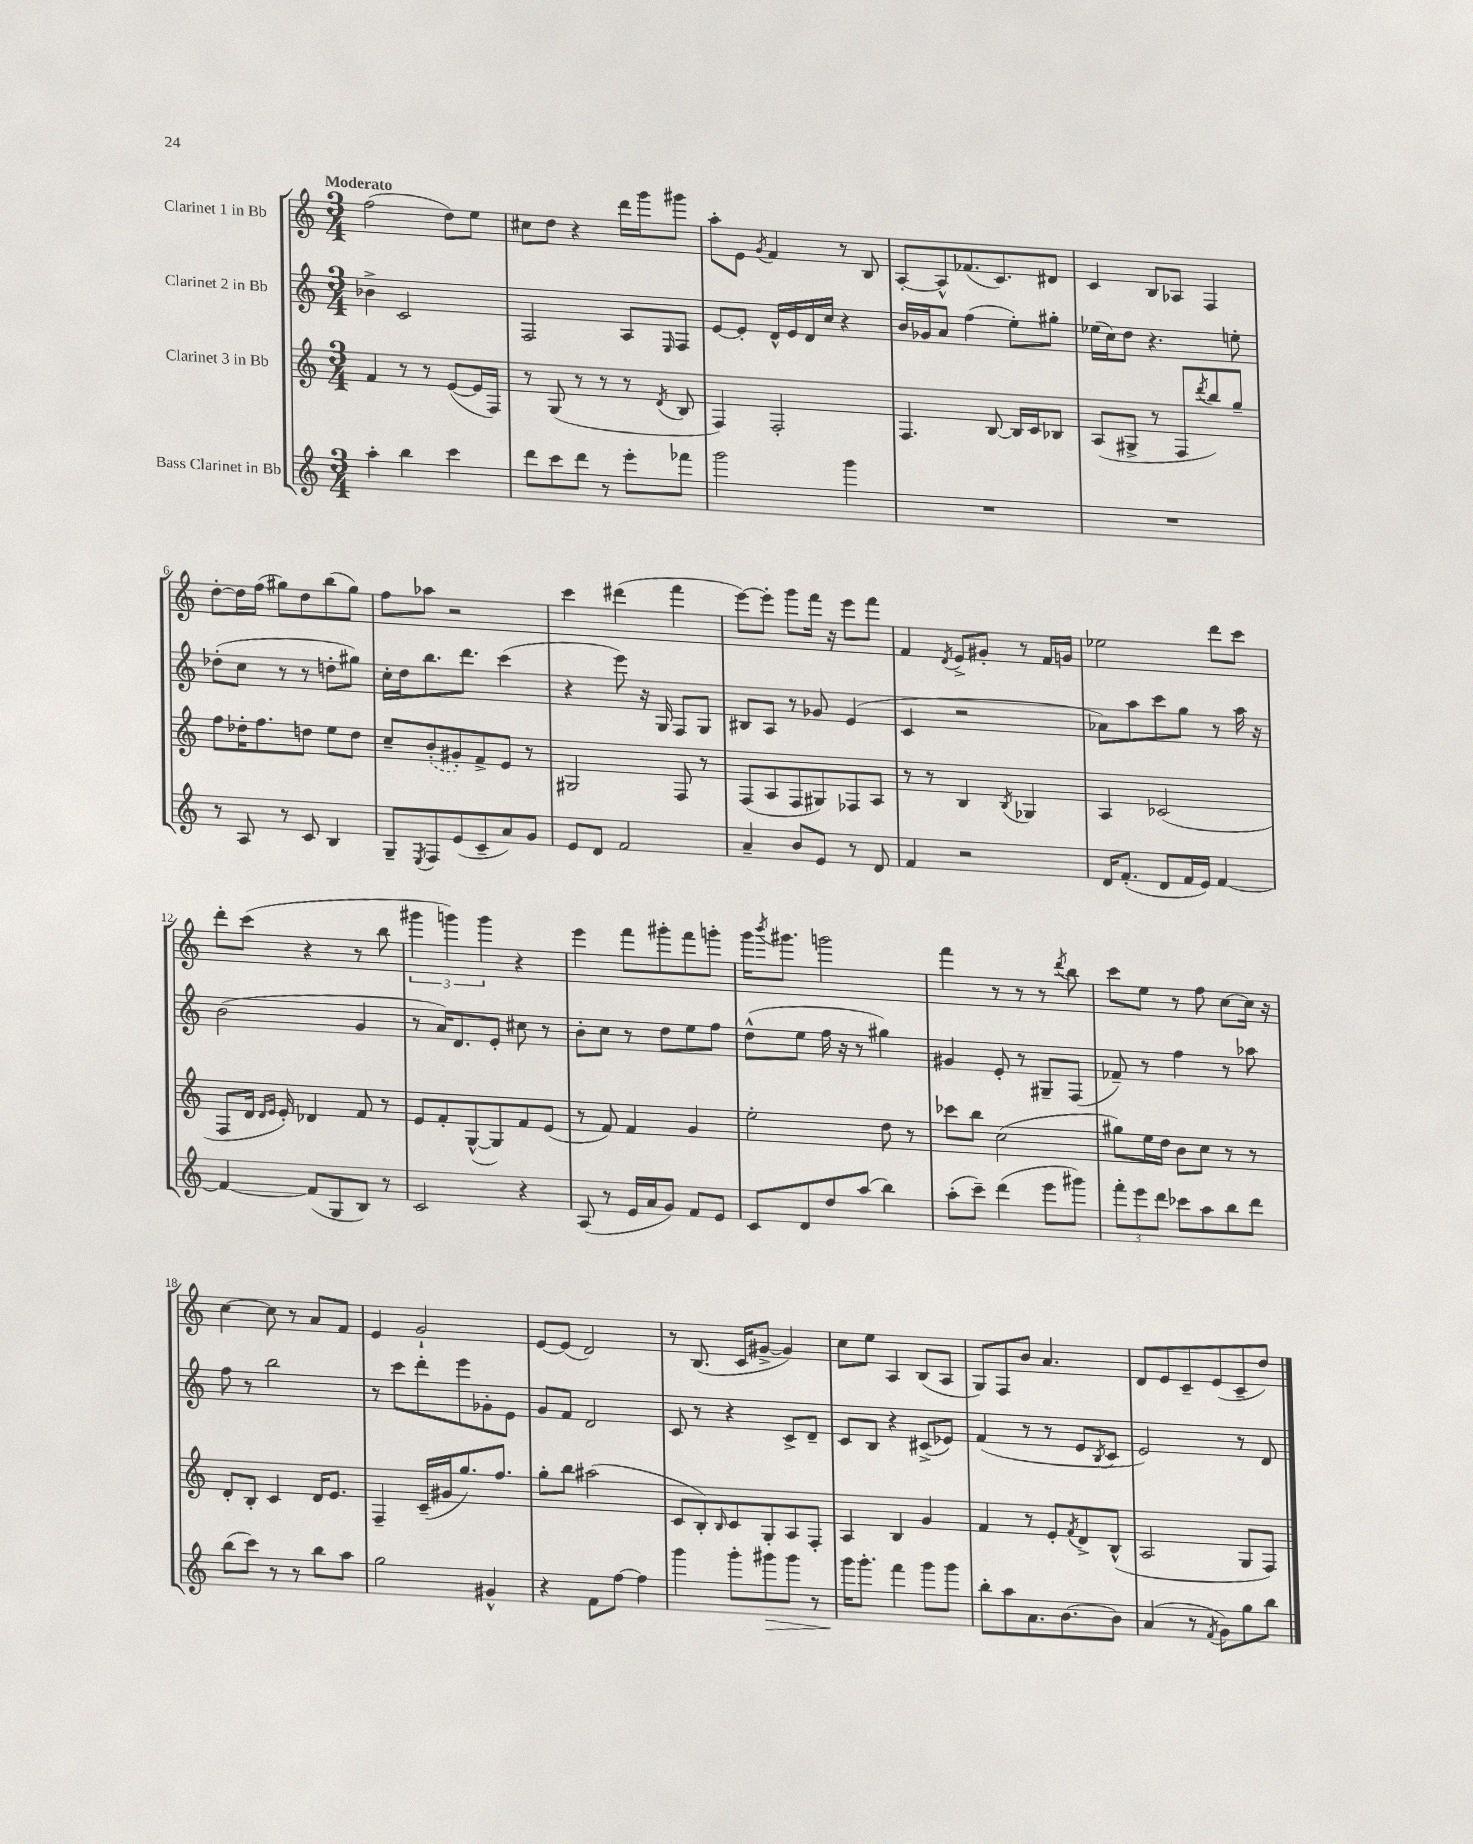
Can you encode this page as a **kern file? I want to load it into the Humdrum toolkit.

**kern	**kern	**kern	**kern
*staff4	*staff3	*staff2	*staff1
*clefG2	*clefG2	*clefG2	*clefG2
*k[]	*k[]	*k[]	*k[]
*M3/4	*M3/4	*M3/4	*M3/4
4aa'\	4f/	4b-^\	(2ff\
4bb\	8r	2c/	.
.	8r	.	.
4ccc\	([8e/L	.	8dd\L)
.	16e/]L	.	8ee\J
.	16F/JJ)	.	.
=	=	=	=
8ddd\L	8r	2F/	8cc#\L
8ccc\	(8G/	.	8dd\J
8ddd\J	8r	.	4r
8r	8r	.	.
8eee'\L	8r	8A/L	16ddd\LL
.	.	.	16ggg\J
.	8qd/	16qqE/	.
8fff-\J	8B/	8F/J	8ggg#\J
=	=	=	=
2ggg\	4F/)	[8e/L	8aa'\L
.	.	8e'/]J	8e\J
.	.	.	8qg/
.	2F'/	16d^^/LL	4f/
.	.	16e/	.
.	.	16d/	.
.	.	16cc/JJ	.
4ggg\	.	4r	8r
.	.	.	8B/
=	=	=	=
2.r	4.F/	16b/LL	[8A'/L
.	.	16g-/J	.
.	.	8a/J	8A^^/]
.	.	(4ff\	(8.f-/
.	[8B/	.	.
.	.	.	8.c/)
.	16B/]LL	8ee'\L)	.
.	16c/J	.	.
.	8B-/J	8gg#'\J	8d#/J
=	=	=	=
2.r	(8A/L	(16ee-\LL	4c/
.	.	16cc\J)	.
.	8G#^/J	8dd\J	.
.	8r	4.r	8B/L
.	8F/L	.	8A-/J
.	8qddd/	.	.
.	8bb/)	.	4F/
.	8gg~/J	8ee'\	.
=	=	=	=
8r	8ff\L	(8dd-'\L	[8dd'\L
8A/	16dd-'\K	8cc\J	16dd\]L
.	8.ff\	.	(16ff\JJ
8r	.	8r	8gg#\L)
8c/	8dd\J	8r	8dd\
4B/	8ee\L	8dd'\L	(8bb\
.	8dd\J	8gg#\J)	8gg#\J)
=	=	=	=
8G~/L	8cc~/L	16cc'\LL	8ff\L
.	.	16dd\J	.
8qE/	.	.	.
8F/	(8b'/	8.bb\	8aa-\J
(8e/	8g#'/)	.	2r
.	.	8.ddd\J	.
8c~/	8f^/	.	.
8a/)	8e/J	(4ccc\	.
8g/J	8r	.	.
=	=	=	=
8e/L	2G#/	4r	4ccc\
8d/J	.	.	.
2f/	.	8eee\)	(4ddd#\
.	.	16r	.
.	.	16G/	.
.	8F/	8F/L	4fff\
.	8r	8G/J	.
=	=	=	=
4a~/	(8F/L	8B#/L	[8eee\L)
.	8A/	8A/J	8eee'\]J
8b/L	8F/	8r	8ggg\L
8e/J	8G#/)	8g-/	16fff\Jk
.	.	.	16r
8r	8F-/	(4e/	8eee\L
8d/	8A/J	.	8fff\J
=	=	=	=
4f/	8r	4c/	4f/
.	8r	.	.
.	.	.	8qd/
2r	4B/	2r	8e^/L
.	.	.	8g#'/J
.	8qB/	.	.
.	4G-/	.	8r
.	.	.	16f/LL
.	.	.	16g/JJ
=	=	=	=
16d/LK	4A/	8a-\L)	2ee-\
(8.f'/J	.	.	.
.	.	8aa\	.
8d/L	(2c-/	8ccc\	.
16f/L	.	8gg\J	.
16e/JJ)	.	.	.
[4f/	.	8r	8ddd\L
.	.	16aa\	8ccc\J
.	.	16r	.
=	=	=	=
4f/_	8F/L	(2b\	8ddd'\L
.	16d/Jk	.	(8ccc\J
.	16qqd/LL	.	.
.	16qqe/JJ	.	.
.	16e'/)	.	.
(8f/]L	4d-/	.	4r
8G/	.	.	.
8B/J)	8f/	4g/	8r
8r	8r	.	8bb\
=	=	=	=
2c/	8e/L	8r	6ggg#\
.	8f'/	16a/LK)	.
.	.	.	6ggg\)
.	.	8.d/	.
.	([8G^^/	.	.
.	.	.	6ggg\
.	8G/])	8e'/J	.
4r	8f/	8cc#\	4r
.	(8e/J	8r	.
=	=	=	=
(8A/	8r	8b'\L	4eee\
8r	8f/)	8cc\J	.
16e/LL	4f/	8r	8fff\L
16a/J	.	.	.
8g/J)	.	8dd\L	8ggg#'\
8f/L	4g/	8ee\	8fff\
8e/J	.	8ff\J	8ggg'\J
=	=	=	=
8c/L	2ee'\	(8dd^^\L	16ggg\LK
.	.	.	8qbbb/
.	.	.	8.ggg#\J
8d/	.	8ee\J	.
8dd/	.	16ff\	2ggg\
.	.	16r	.
(8aa/J	.	8r	.
4bb\)	8dd\	4gg#\)	.
.	8r	.	.
=	=	=	=
(8aa'\L	8ccc-\L	4g#/	4fff\
8ccc~\J)	8bb\J	.	.
(4ddd\	(2cc\	8e'/	8r
.	.	8r	8r
8eee\L	.	8G#~/L	8r
.	.	.	8qddd/
8ggg#\J)	.	(8F/J	8bb\
=	=	=	=
12fff'\L	8gg#\L)	8f-~/)	8ccc\L
12eee\	.	.	.
.	16ee\L	8r	8ee\J
12ddd\J	.	.	.
.	16dd\JJ	.	.
8ccc-\L	8b\L	4ff\	8r
8aa\	8cc\J	.	8ff\
8bb\	8r	8r	[8cc\L
8ddd\J	8r	8aa-\	16cc\]Jk
.	.	.	16r
=	=	=	=
(8bb\L	8d'/L	8ff\	[4cc\
8ccc\J)	8B'/J	8r	.
8r	4c/	2bb\	8cc\]
8r	.	.	8r
8bb\L	16d/LK	.	8a/L
.	8.e/J	.	.
8aa\J	.	.	8f/J
=	=	=	=
2gg\	4F~/	8r	4e/
.	.	8ccc\L	.
.	(16c~/LL	8ddd'\	2g`/
.	16g#/J	.	.
.	8.gg/)	8eee\	.
4g#^^/	.	8g-'\	.
.	8.ff/J	.	.
.	.	8e\J	.
=	=	=	=
4r	8gg'\L	8g/L	[8e/L
.	8bb\J	8f/J	(8e/]J
8f\L	(2aa#\	2d/	2d/)
[8ff\J	.	.	.
4ff\]	.	.	.
=	=	=	=
4ggg\	8c/L	8c/	8r
.	8B'/)	8r	(8.B/
.	16qqB/	.	.
8ggg'\L	8c/	4r	.
.	.	.	16c/LK
8ggg#\	8G'/	.	[8g#^/J
8ggg#\J	8A/	8c^/L	4g#/])
8r	8F'/J	8d~/J	.
=	=	=	=
16ggg\LK	4A/	8c/L	8cc\L
8.ggg'\J	.	.	.
.	.	8B/J	8ee\J
4fff\	4B/	4r	4A/
8ggg\L	4g/	(8c#^/L	(8B/L
8ggg\J	.	8e-/J)	8A/J
=	=	=	=
8bb'\L	4f/	(4f/	8G/L)
8aa\	.	.	8F/
8.a\	8r	8r	8b/J
.	8e'/L	8r	4.a/
[8.b\	.	.	.
.	8qf/	.	.
.	8d^/	8e/L	.
.	.	8qB/	.
8b\]J	(8B^^/J	8c/J	.
=	=	=	=
(4a/	2A/	2e/)	8d/L
.	.	.	8e/
8r	.	.	8c~/
8qf/	.	.	.
8g\L)	.	.	(8e/
8gg\	8G/L	8r	8c~/
8bb\J	8F/J)	8d/	8dd/J)
==	==	==	==
*-	*-	*-	*-
